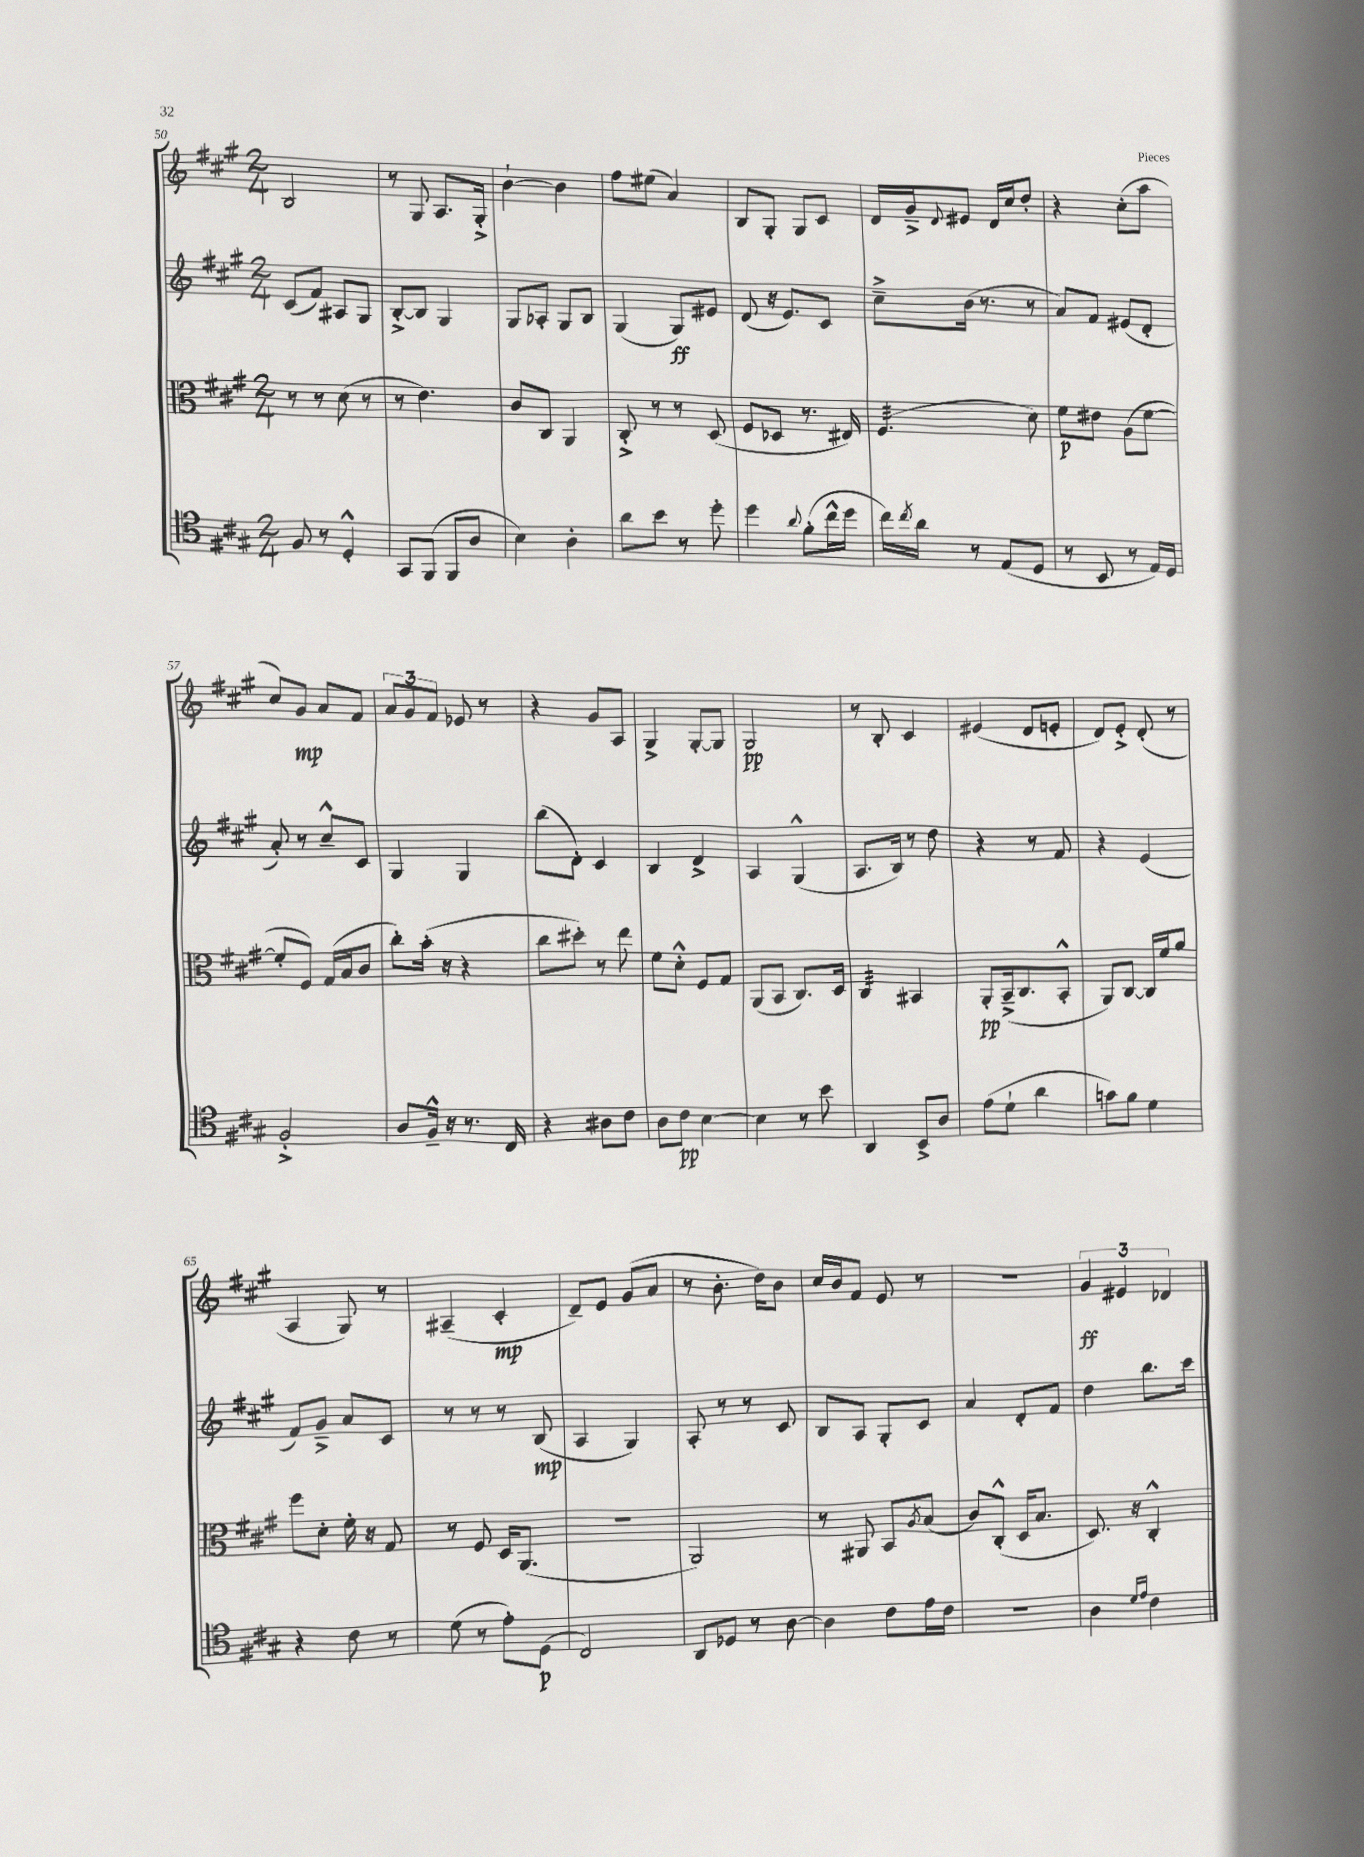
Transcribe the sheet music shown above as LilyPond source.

<<
\new StaffGroup <<
\new Staff = "s0" {
    \clef treble \key a \major \numericTimeSignature \time 2/4
    b2 |
    r8 gis8 a8. gis16-.-> |
    b'4~-! b'4 |
    fis''8 eis''8( a'4) |
    b8 gis8-. gis8 cis'8 |
    d'16 gis'16---> \appoggiatura { d'8 } eis'8 d'16 cis''16 d''8-. |
    r4 cis''8-.( a''8 |
    cis''8) gis'8\mp a'8 fis'8 |
    \tuplet 3/2 { a'8 gis'8 fis'8 } ees'8 r8 |
    r4 gis'8 a8 |
    gis4-> gis8~-. gis8 |
    gis2\pp |
    r8 b8-. cis'4 |
    eis'4( d'8 e'8-. |
    d'8) e'8-.-> d'8-.( r8 |
    a4 gis8) r8 |
    ais4--( cis'4-.\mp |
    d'8--) e'8 gis'8( a'8 |
    r8 b'8.-. d''16) b'8 |
    cis''16 b'16 fis'8 e'8 r8 |
    R2 |
    \tuplet 3/2 { gis'4\ff eis'4 des'4 } \bar "|." |
}
\new Staff = "s1" {
    \clef treble \key a \major \numericTimeSignature \time 2/4
    cis'8( fis'8) ais8 gis8 |
    b8~-.-> b8 gis4 |
    gis8 aes8-. gis8 b8 |
    gis4( gis8\ff) eis'8 |
    d'8( r16 e'8.) cis'8 |
    cis''8---> b'16( r8. r8 |
    a'8) fis'8 eis'8( d'8-. |
    a'8-.) r8 cis''8---^ cis'8 |
    gis4 gis4 |
    b''8( d'8-.) cis'4 |
    b4 d'4-> |
    a4 gis4-^( |
    a8. b16) r8 d''8 |
    r4 r8 fis'8 |
    r4 e'4( |
    fis'8) gis'8---> a'8 cis'8 |
    r8 r8 r8 b8\mp( |
    a4 gis4) |
    a8-. r8 r8 cis'8 |
    b8 a8 gis8-. cis'8 |
    a'4 d'8-. fis'8 |
    d''4 b''8. cis'''16 \bar "|." |
}
\new Staff = "s2" {
    \clef alto \key a \major \numericTimeSignature \time 2/4
    r8 r8 d'8( r8 |
    r8 e'4.) |
    cis'8 cis8 a,4 |
    cis8-.-> r8 r8 d8( |
    fis8 des8 r8. eis16) |
    fis4.:32( d'8) |
    fis'8\p eis'8 a8( fis'8~ |
    fis'8-. fis8) gis16( b16 cis'8 |
    cis''8-.) b'16-.( r16 r4 |
    cis''8 dis''8-.) r8 e''8 |
    fis'8 d'8-.-^ fis8 gis8 |
    a,8( b,8 cis8.) d16 |
    cis4:32 bis,4 |
    a,8-.\pp b,16--->( cis8. b,8-.-^ |
    a,8) cis8~ cis16 fis'16 a'8 |
    fis''8 d'8-. fis'16-. r16 gis8 |
    r8 fis8 d16 a,8.( |
    r2 |
    a,2) |
    r8 ais,8 b,8 \acciaccatura { a8 } b8( |
    cis'8) cis8-.-^( d16 b8. |
    d8.) r16 cis4-.-^ \bar "|." |
}
\new Staff = "s3" {
    \clef tenor \key a \major \numericTimeSignature \time 2/4
    fis8 r8 d4-.-^ |
    gis,8 fis,8( fis,8 a8 |
    b4) a4-. |
    a'8 b'8 r8 d''8-. |
    d''4 \appoggiatura { a'8 } fis'8-.( cis''16-^ d''16 |
    cis''16) \acciaccatura { cis''8 } a'16 r8 e8( d8 |
    r8 b,8 r8 e16) d16 |
    fis2-.-> |
    a8 fis16---^ r16 r8. cis16 |
    r4 ais8 cis'8 |
    a8 cis'8\pp b4~ |
    b4 r8 b'8 |
    a,4 b,8-> a8 |
    e'8( d'8-! a'4 |
    g'8) fis'8 d'4 |
    r4 cis'8 r8 |
    d'8( r8 e'8-.) d8\p( |
    cis2) |
    a,8 des8 r8 a8~ |
    a4 cis'8 e'16 cis'16 |
    R2 |
    a4 \grace { d'16 e'16 } cis'4 \bar "|." |
}
>>
>>
\layout { \context { \Score currentBarNumber = #50 } }
